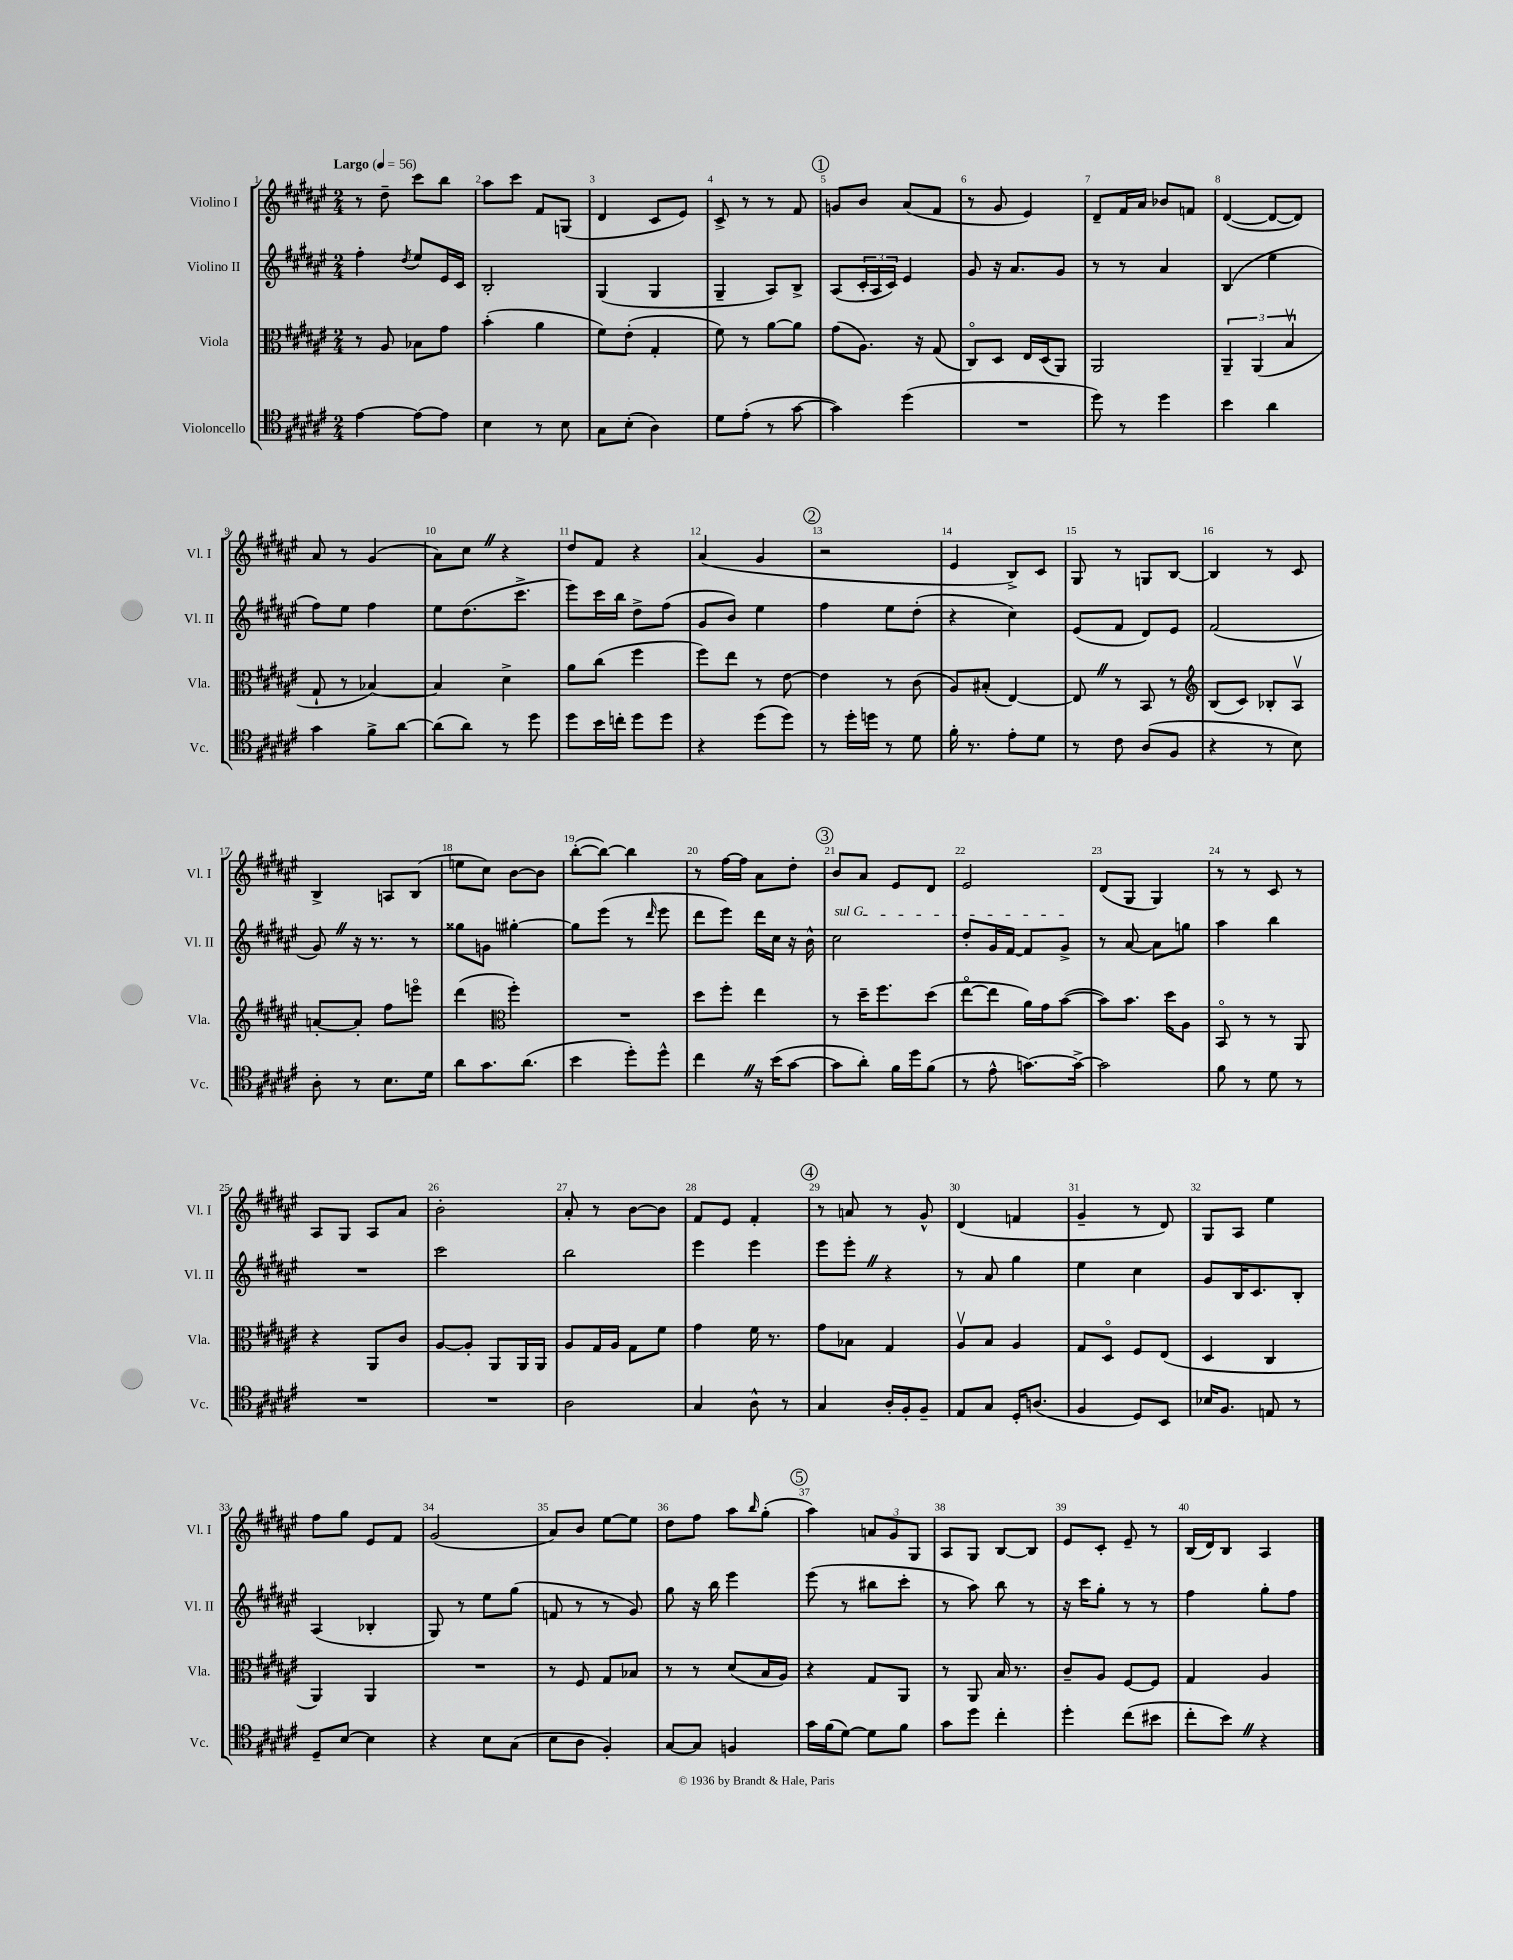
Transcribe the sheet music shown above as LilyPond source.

<<
\new StaffGroup <<
\new Staff = "s0" \with { instrumentName = "Violino I" shortInstrumentName = "Vl. I" } {
    \clef treble \key fis \major \numericTimeSignature \time 2/4 \tempo "Largo" 4 = 56
    r8 dis''8-- cis'''8 b''8 |
    ais''8 cis'''8 fis'8 g8( |
    dis'4 cis'8 eis'8) |
    cis'8-> r8 r8 fis'8 |
    \mark \markup { \circle "1" } g'8 b'8 ais'8( fis'8 |
    r8 gis'8 eis'4) |
    dis'8-- fis'16 ais'16 bes'8 f'8 |
    dis'4~( dis'8~ dis'8) |
    ais'8 r8 gis'4( |
    ais'8) cis''8 \once \override BreathingSign.text = \markup { \musicglyph "scripts.caesura.straight" } \breathe r4 |
    dis''8 fis'8 r4 |
    ais'4( gis'4 |
    \mark \markup { \circle "2" } r2 |
    eis'4 b8->) cis'8 |
    gis8 r8 g8 b8~ |
    b4 r8 cis'8 |
    b4-> a8 b8( |
    e''8 cis''8) b'8~ b'8 |
    b''8~-.( b''8~) b''4 |
    r8 fis''16~ fis''16 ais'8 dis''8-. |
    \mark \markup { \circle "3" } b'8 ais'8 eis'8 dis'8 |
    eis'2 |
    dis'8( gis8 gis4) |
    r8 r8 cis'8 r8 |
    ais8 gis8 ais8 ais'8 |
    b'2-. |
    ais'8-. r8 b'8~ b'8 |
    fis'8 eis'8 fis'4-. |
    \mark \markup { \circle "4" } r8 a'8 r8 gis'8-^ |
    dis'4( f'4 |
    gis'4-- r8 dis'8) |
    gis8 ais8 eis''4 |
    fis''8 gis''8 eis'8 fis'8 |
    gis'2( |
    ais'8) b'8 eis''8~ eis''8 |
    dis''8 fis''8 ais''8 \grace { b''16 } gis''8-.( |
    \mark \markup { \circle "5" } ais''4) \tuplet 3/2 { a'8 gis'8 gis8 } |
    ais8 gis8 b8~ b8 |
    eis'8 cis'8-. eis'8-- r8 |
    b16( dis'16) b8 ais4 \bar "|." |
}
\new Staff = "s1" \with { instrumentName = "Violino II" shortInstrumentName = "Vl. II" } {
    \clef treble \key fis \major \numericTimeSignature \time 2/4
    fis''4-. \acciaccatura { dis''8 } eis''8 eis'16 cis'16 |
    b2-. |
    gis4( gis4 |
    gis4-- ais8) b8-> |
    \mark \markup { \circle "1" } ais8( \tuplet 3/2 { cis'16-. ais16 cis'16) } eis'4 |
    gis'8 r16 ais'8. gis'8 |
    r8 r8 ais'4 |
    b4( eis''4 |
    fis''8) eis''8 fis''4 |
    eis''8 dis''8.( cis'''8.-> |
    eis'''8) cis'''16 b''16 dis''8-> fis''8( |
    gis'8 b'8) eis''4 |
    \mark \markup { \circle "2" } fis''4 eis''8 dis''8-.( |
    r4 cis''4) |
    eis'8( fis'8 dis'8) eis'8 |
    fis'2( |
    gis'8) \once \override BreathingSign.text = \markup { \musicglyph "scripts.caesura.straight" } \breathe r16 r8. r8 |
    gisis''8 g'8 gis''4~-. |
    gis''8 eis'''8( r8 \grace { dis'''16 } eis'''8 |
    dis'''8 eis'''8) dis'''16 cis''16 r16 b'16-^ |
    \mark \markup { \circle "3" } \once \override TextSpanner.bound-details.left.text = \markup { \italic "sul G" } cis''2\startTextSpan |
    dis''8-. gis'16 fis'16~ fis'8 gis'8->\stopTextSpan |
    r8 ais'8~ ais'8 g''8 |
    ais''4 b''4 |
    R2 |
    cis'''2 |
    b''2 |
    eis'''4 eis'''4 |
    \mark \markup { \circle "4" } eis'''8 eis'''8-. \once \override BreathingSign.text = \markup { \musicglyph "scripts.caesura.straight" } \breathe r4 |
    r8 ais'8 gis''4 |
    eis''4 cis''4 |
    gis'8 b16 cis'8. b8-. |
    ais4( bes4-. |
    gis8) r8 eis''8 gis''8( |
    f'8 r8 r8 gis'8) |
    gis''8 r16 b''16 eis'''4 |
    \mark \markup { \circle "5" } eis'''8( r8 bis''8 cis'''8-. |
    r8 ais''8) b''8 r8 |
    r16 cis'''16 gis''8-. r8 r8 |
    fis''4 gis''8-. fis''8 \bar "|." |
}
\new Staff = "s2" \with { instrumentName = "Viola" shortInstrumentName = "Vla." } {
    \clef alto \key fis \major \numericTimeSignature \time 2/4
    r8 ais8 bes8 gis'8 |
    b'4-.( ais'4 |
    fis'8) eis'8-.( gis4-. |
    fis'8) r8 ais'8~ ais'8 |
    \mark \markup { \circle "1" } gis'8( ais8.) r16 gis8( |
    cis8\flageolet) dis8 eis16 dis16( ais,8) |
    ais,2 |
    \tuplet 3/2 { ais,4-- ais,4( b4\upbow } |
    gis8-! r8 bes4~) |
    bes4 dis'4-> |
    ais'8 cis''8( fis''4 |
    fis''8) eis''8 r8 eis'8~ |
    \mark \markup { \circle "2" } eis'4 r8 cis'8( |
    ais8) bis8-.( eis4~) |
    eis8 \once \override BreathingSign.text = \markup { \musicglyph "scripts.caesura.straight" } \breathe r8 b,8 r8 |
    \clef treble b8( cis'8) bes8-. ais8\upbow |
    a'8~-. a'8-. fis''8 e'''8\flageolet |
    dis'''4( \clef alto fis''4-.) |
    R2 |
    dis''8 fis''8-. eis''4 |
    \mark \markup { \circle "3" } r8 dis''16-- fis''8. dis''8( |
    eis''8~\flageolet eis''8 ais'16) gis'16 b'8~( |
    b'8) b'8. dis''16 ais8 |
    b,8\flageolet r8 r8 ais,8 |
    r4 ais,8 cis'8 |
    ais8~ ais8-. ais,8 ais,16 ais,16 |
    ais8 gis16 ais16 gis8 fis'8 |
    gis'4 fis'16 r8. |
    \mark \markup { \circle "4" } gis'8 bes8 gis4 |
    ais8\upbow b8 ais4 |
    gis8 dis8\flageolet fis8 eis8( |
    dis4 cis4 |
    ais,4) ais,4 |
    R2 |
    r8 fis8 gis8 bes8 |
    r8 r8 dis'8( b16 ais16) |
    \mark \markup { \circle "5" } r4 gis8 ais,8 |
    r8 ais,8 b16 r8. |
    cis'8-- ais8 fis8~ fis8 |
    gis4 ais4 \bar "|." |
}
\new Staff = "s3" \with { instrumentName = "Violoncello" shortInstrumentName = "Vc." } {
    \clef tenor \key fis \major \numericTimeSignature \time 2/4
    eis'4~ eis'8~ eis'8 |
    b4 r8 b8 |
    gis8 b8-.( ais4) |
    dis'8 eis'8-.( r8 gis'8~ |
    \mark \markup { \circle "1" } gis'4) dis''4( |
    R2 |
    dis''8) r8 dis''4 |
    b'4 ais'4 |
    gis'4 fis'8-> ais'8~ |
    ais'8( ais'8) r8 dis''8 |
    dis''8 b'16 c''16-. dis''8 dis''8 |
    r4 dis''8( dis''8) |
    \mark \markup { \circle "2" } r8 dis''16-. d''16 r8 dis'8 |
    fis'16-. r8. eis'8-. dis'8 |
    r8 cis'8 ais8( fis8 |
    r4 r8 b8) |
    ais8-. r8 b8. dis'16 |
    ais'8 gis'8. ais'8.( |
    b'4 dis''8-.) dis''8-^ |
    cis''4 \once \override BreathingSign.text = \markup { \musicglyph "scripts.caesura.straight" } \breathe r16 b'16( gis'8~ |
    \mark \markup { \circle "3" } gis'8 ais'8-.) fis'16 dis''16 fis'8( |
    r8 eis'8-^ g'8.~) g'16~-> |
    g'2 |
    fis'8 r8 dis'8 r8 |
    R2 |
    R2 |
    ais2 |
    gis4 ais8-^ r8 |
    \mark \markup { \circle "4" } gis4 ais16-. fis16-. fis8-- |
    eis8 gis8 dis16-. a8.( |
    fis4 dis8) b,8 |
    bes16 fis8. e8 r8 |
    dis8-- b8~ b4 |
    r4 b8 gis8( |
    b8 ais8 fis4-.) |
    gis8~ gis8 f4 |
    \mark \markup { \circle "5" } gis'16 fis'16( dis'8~) dis'8 fis'8 |
    gis'8 dis''8 cis''4-. |
    dis''4-. cis''8( bis'8 |
    cis''8-. b'8) \once \override BreathingSign.text = \markup { \musicglyph "scripts.caesura.straight" } \breathe r4 \bar "|." |
}
>>
>>
\layout { \context { \Score \override BarNumber.break-visibility = ##(#f #t #t) barNumberVisibility = #all-bar-numbers-visible } }
